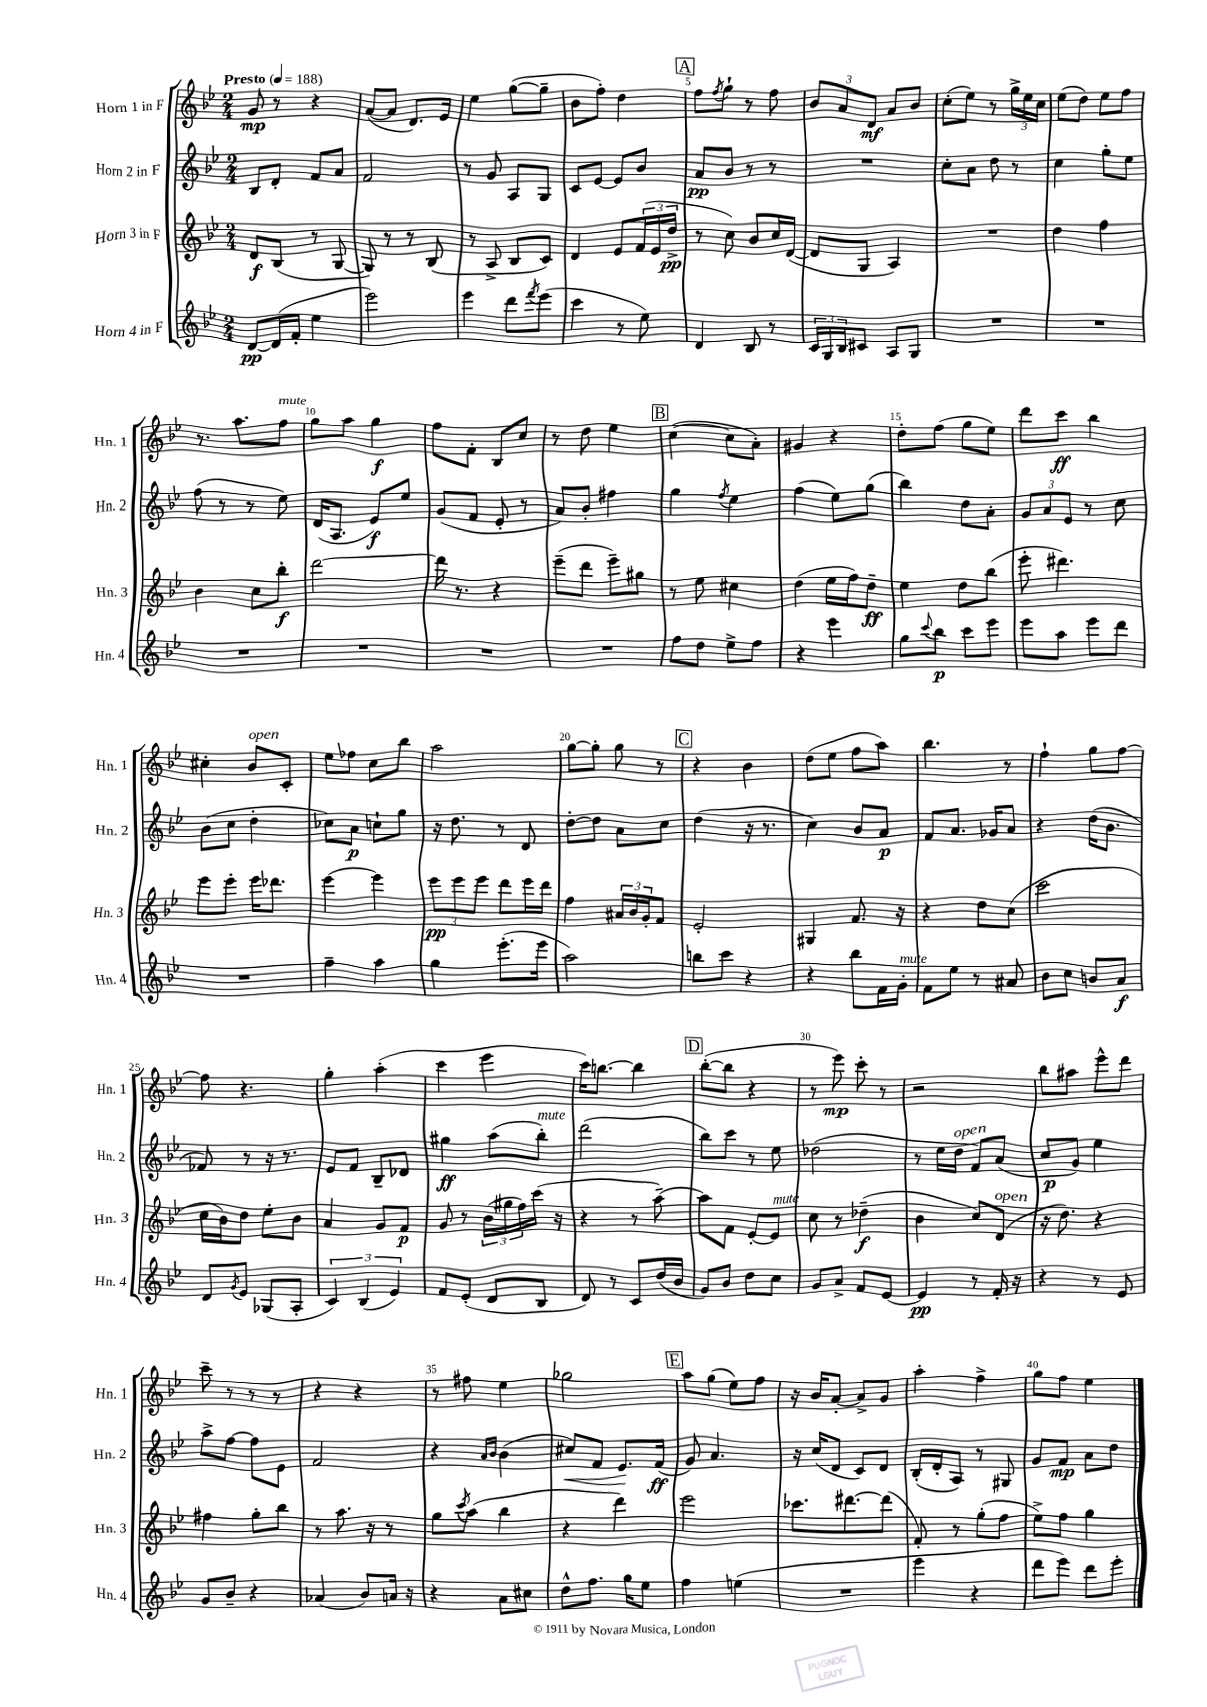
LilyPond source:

<<
\new StaffGroup <<
\new Staff = "s0" \with { instrumentName = "Horn 1 in F" shortInstrumentName = "Hn. 1" } {
    \clef treble \key bes \major \numericTimeSignature \time 2/4 \tempo "Presto" 4 = 188
    g'8\mp r8 r4 |
    a'8~( a'8 d'8.) ees'16 |
    ees''4 g''8~( g''8-- |
    bes'8 f''8-.) d''4 |
    \mark \markup { \box "A" } f''8 \acciaccatura { f''8 } g''8-! r8 f''8 |
    \tuplet 3/2 { bes'8 a'8 d'8\mf } a'8 bes'8 |
    c''8-.( ees''8) r8 \tuplet 3/2 { g''16-> ees''16 c''16 } |
    ees''8( d''8) ees''8 f''8 |
    r8. a''8. f''8^\markup { \italic "mute" } |
    g''8 a''8 g''4\f |
    f''8 f'8-. bes8 c''8 |
    r8 d''8 ees''4 |
    \mark \markup { \box "B" } c''4~( c''8 a'8-.) |
    gis'4 r4 |
    d''8-. f''8( g''8 ees''8) |
    d'''8 c'''8\ff bes''4 |
    cis''4-. bes'8^\markup { \italic "open" } c'8-. |
    ees''8 fes''8 c''8 bes''8 |
    a''2 |
    g''8~ g''8-. g''8 r8 |
    \mark \markup { \box "C" } r4 bes'4 |
    d''8( ees''8 f''8 a''8) |
    bes''4. r8 |
    f''4-! g''8 f''8~ |
    f''8 r4. |
    g''4-. a''4-.( |
    c'''4 ees'''4 |
    c'''16) b''8.~ b''4 |
    \mark \markup { \box "D" } bes''8~-.( bes''8 r4 |
    r8 ees'''8\mp) c'''8-. r8 |
    r2 |
    bes''8 ais''8 ees'''8-^ d'''8 |
    c'''8-- r8 r8 r8 |
    r4 r4 |
    r8 fis''8 ees''4 |
    ges''2 |
    \mark \markup { \box "E" } a''8 g''8( ees''8) f''8 |
    r16 bes'16 a'8~-. a'8-> g'8 |
    a''4-. f''4-> |
    g''8 f''8 ees''4 \bar "|." |
}
\new Staff = "s1" \with { instrumentName = "Horn 2 in F" shortInstrumentName = "Hn. 2" } {
    \clef treble \key bes \major \numericTimeSignature \time 2/4
    bes8 d'8-. f'8 a'8 |
    f'2 |
    r8 g'8 a8 g8 |
    c'8 ees'8~ ees'8 bes'8 |
    \mark \markup { \box "A" } a'8\pp bes'8 r8 r8 |
    R2 |
    c''8-. a'8 d''8 r8 |
    c''4 g''8-. ees''8 |
    f''8( r8 r8 ees''8) |
    d'16( a8. ees'8\f) ees''8 |
    g'8( f'8 ees'8-. r8 |
    a'8) bes'8-. fis''4 |
    \mark \markup { \box "B" } g''4 \acciaccatura { f''8 } ees''4 |
    f''4( ees''8) g''8( |
    bes''4) d''8 a'8-. |
    \tuplet 3/2 { g'8 a'8 ees'8 } r8 c''8 |
    bes'8( c''8 d''4-. |
    ces''8) a'8\p c''8-! g''8 |
    r16 d''8. r8 d'8 |
    d''8~-. d''8 a'8 c''8 |
    \mark \markup { \box "C" } d''4( r16 r8. |
    c''4) bes'8 a'8\p |
    f'8 a'8. ges'16 a'8 |
    r4 d''16( bes'8. |
    fes'8) r8 r16 r8. |
    ees'8 f'8 bes8-- des'8 |
    gis''4\ff a''8( bes''8-.^\markup { \italic "mute" }) |
    d'''2( |
    \mark \markup { \box "D" } bes''8) c'''8 r8 ees''8 |
    des''2( |
    r8 ees''16 d''16^\markup { \italic "open" } f'8) a'8( |
    c''8\p g'8) ees''4 |
    a''8-> f''8~ f''8 ees'8 |
    f'2 |
    r4 \grace { a'16 bes'16 } bes'4( |
    cis''8\<) f'8 ees'8.\! f'16\ff( |
    \mark \markup { \box "E" } g'8) a'4. |
    r16 c''16( d'8 c'8) d'8 |
    bes16-.( d'16-. a8) r8 gis8 |
    g'8 f'8\mp a'8 d''8 \bar "|." |
}
\new Staff = "s2" \with { instrumentName = "Horn 3 in F" shortInstrumentName = "Hn. 3" } {
    \clef treble \key bes \major \numericTimeSignature \time 2/4
    d'8\f bes8( r8 g8~ |
    g8) r8 r8 bes8( |
    r8 a8-> bes8 c'8) |
    d'4 ees'8 \tuplet 3/2 { f'16( ees'16 d''16->\pp } |
    \mark \markup { \box "A" } r8 c''8) bes'8 c''16 d'16~( |
    d'8 g8 a4) |
    R2 |
    d''4 f''4 |
    bes'4 c''8 bes''8-.\f |
    d'''2~ |
    d'''16 r8. r4 |
    ees'''8--( d'''8 ees'''8--) gis''8 |
    \mark \markup { \box "B" } r8 ees''8 cis''4 |
    d''4( ees''16 f''16) d''8--\ff |
    ees''4 d''8 bes''8( |
    ees'''8-. dis'''4.) |
    ees'''8 ees'''8-. ees'''16 des'''8. |
    ees'''4~ ees'''4 |
    \tuplet 3/2 { ees'''8\pp ees'''8 ees'''8 } d'''8 ees'''16 d'''16 |
    f''4 \tuplet 3/2 { ais'16 bes'16 g'16-. } f'8 |
    \mark \markup { \box "C" } ees'2-. |
    gis4 f'8. r16 |
    r4 d''8 c''8( |
    c'''2 |
    c''16 bes'16) d''8 ees''8-. bes'8 |
    a'4 g'8 f'8\p |
    g'8 r8 \tuplet 3/2 { bes'16( gis''16 f''16) } c'''16( r16 |
    r4 r8 a''8~--) |
    \mark \markup { \box "D" } a''8 f'8 ees'8~-. ees'8^\markup { \italic "mute" } |
    c''8 r8 des''4--\f( |
    bes'4 c''8) d'8^\markup { \italic "open" }( |
    r16 d''8.) r4 |
    fis''4 g''8-. bes''8 |
    r8 a''8. r16 r8 |
    g''8 \acciaccatura { c'''8 } a''8( bes''4 |
    r4 d'''4) |
    \mark \markup { \box "E" } ees'''2 |
    ces'''8. dis'''8.~ dis'''8( |
    f'8-.) r8 g''8-.( f''8 |
    ees''8->) f''8 g''4 \bar "|." |
}
\new Staff = "s3" \with { instrumentName = "Horn 4 in F" shortInstrumentName = "Hn. 4" } {
    \clef treble \key bes \major \numericTimeSignature \time 2/4
    d'8~\pp d'16( f'16-. ees''4 |
    ees'''2) |
    ees'''4 d'''8 \acciaccatura { f'''8 } ees'''8( |
    c'''4 r8 ees''8) |
    \mark \markup { \box "A" } d'4 bes8 r8 |
    \tuplet 3/2 { c'16 g16 bes16 } cis'8 a8 g8 |
    R2 |
    R2 |
    R2 |
    R2 |
    R2 |
    R2 |
    \mark \markup { \box "B" } f''8 d''8 ees''8-> f''8 |
    r4 ees'''4 |
    g''8 \appoggiatura { c'''8 } bes''8\p c'''8 ees'''8 |
    ees'''8 a''8 ees'''8 d'''8 |
    R2 |
    f''4-- a''4 |
    g''4 ees'''8.-.( ees'''16 |
    a''2) |
    \mark \markup { \box "C" } b''8 c'''8 r4 |
    r4 bes''8 f'16 g'16-.^\markup { \italic "mute" } |
    f'8 ees''8 r8 ais'8 |
    bes'8 c''8 b'8 a'8\f |
    d'8 \acciaccatura { g'8 } ees'8 ges8( a8-. |
    \tuplet 3/2 { c'4) bes4( ees'4) } |
    f'8 ees'8-.( d'8 bes8 |
    d'8) r8 c'8 d''16( bes'16 |
    \mark \markup { \box "D" } g'8) bes'8 d''8 c''8 |
    g'8 a'8-> f'8 ees'8~ |
    ees'4\pp r8 f'16-. r16 |
    r4 r8 ees'8 |
    g'8 bes'8-- r4 |
    aes'4( bes'8) a'16 r16 |
    r4 a'8 cis''8 |
    d''8-^ f''8. g''16 ees''8 |
    \mark \markup { \box "E" } f''4 e''4( |
    R2 |
    ees'''4 r4 |
    d'''8 ees'''8) d'''8 ees'''8-. \bar "|." |
}
>>
>>
\layout { \context { \Score \override BarNumber.break-visibility = ##(#f #t #t) barNumberVisibility = #(every-nth-bar-number-visible 5) } }
